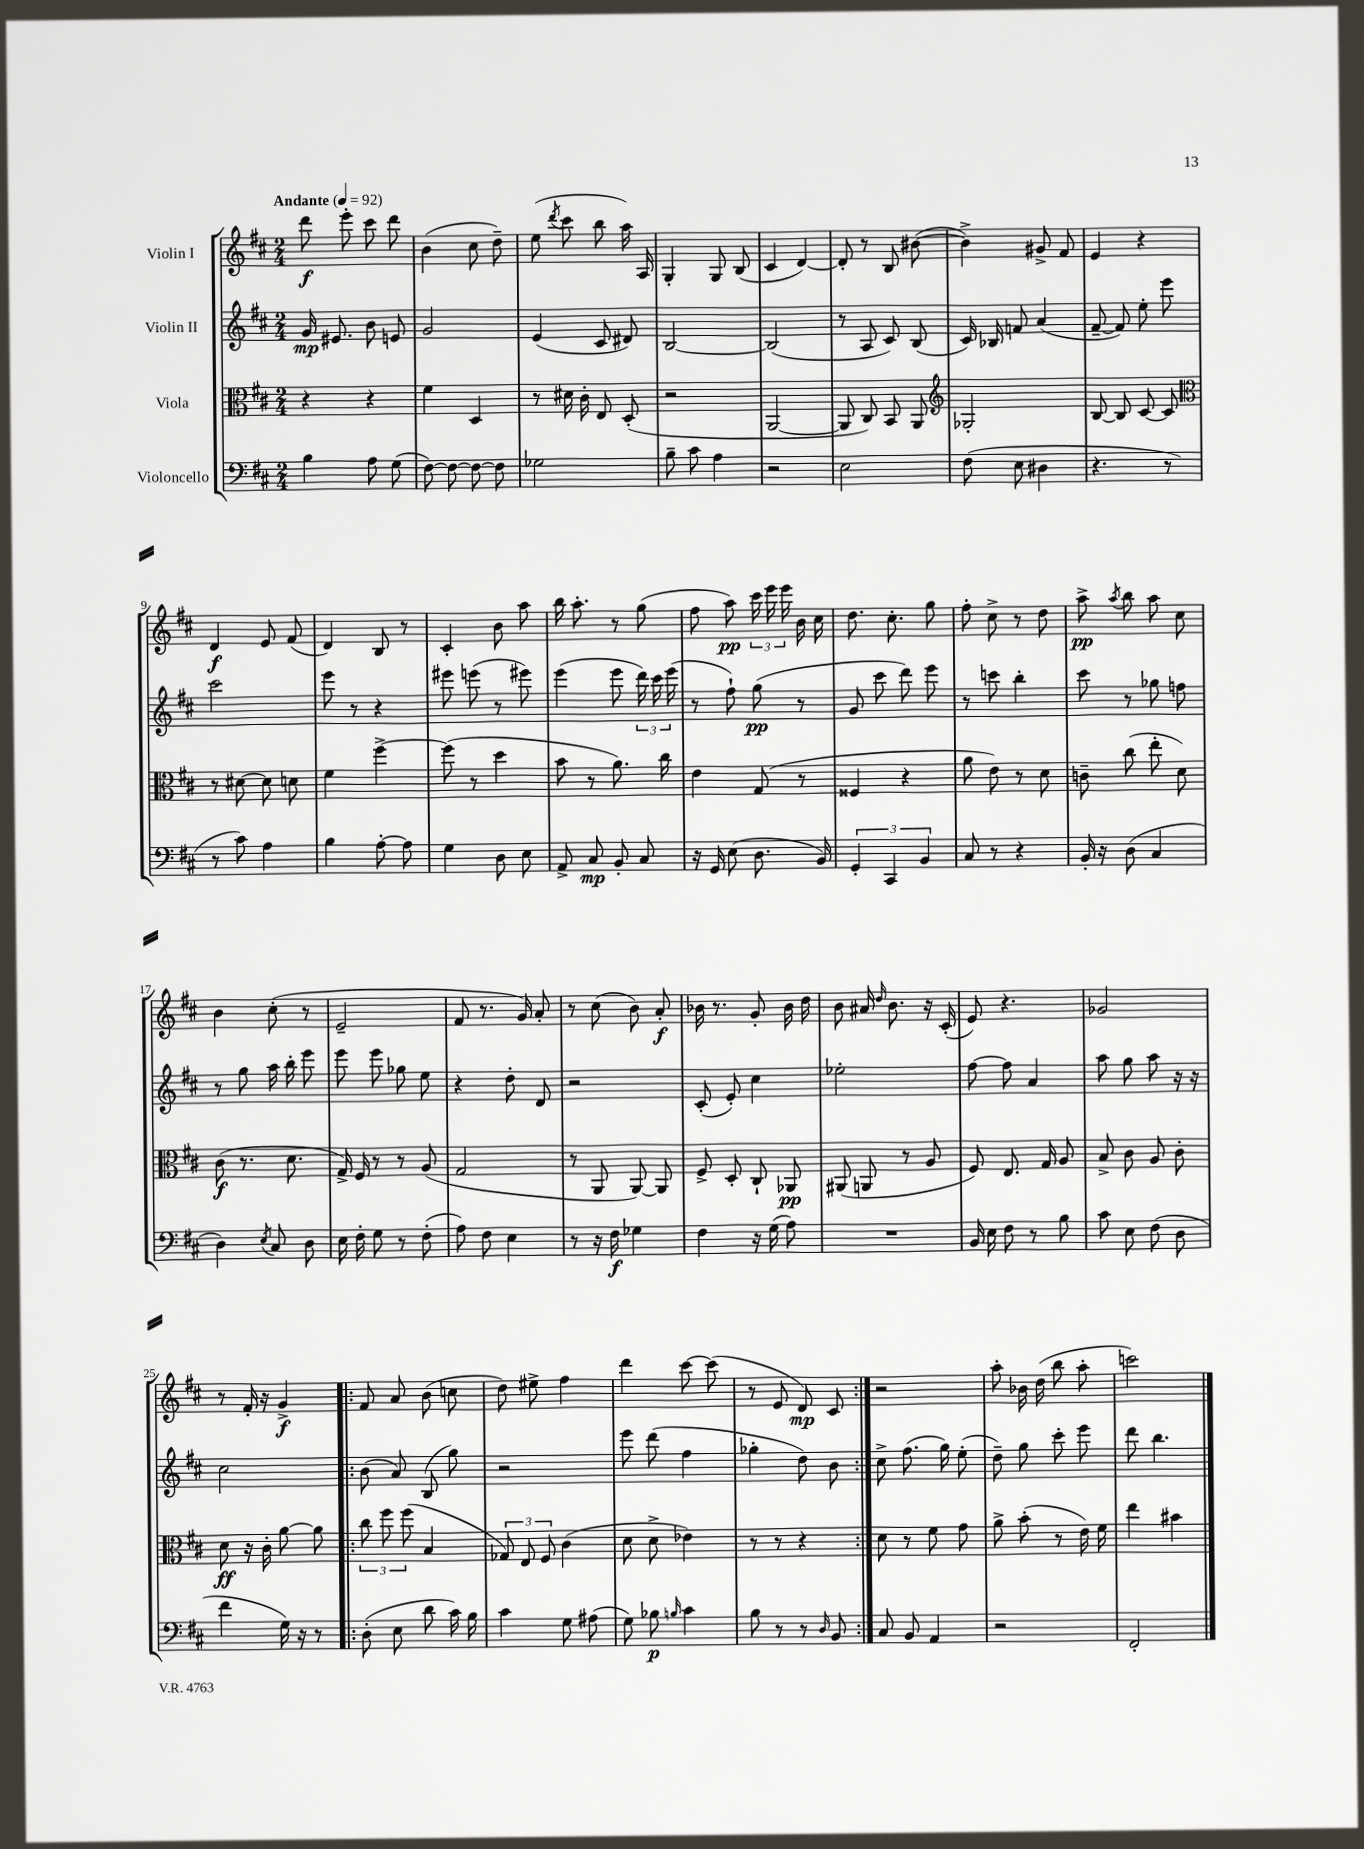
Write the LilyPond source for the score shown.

<<
\new StaffGroup <<
\new Staff = "s0" \with { instrumentName = "Violin I" } {
    \clef treble \key d \major \numericTimeSignature \time 2/4 \tempo "Andante" 4 = 92
    \autoBeamOff d'''8\f e'''8-. cis'''8 d'''8 |
    b'4( cis''8 d''8--) |
    e''8( \acciaccatura { d'''8 } cis'''8 b''8 a''16) a16 |
    g4-. g8 b8( |
    cis'4 d'4~) |
    d'8-. r8 b8 bis'8~( |
    bis'4->) gis'8-> fis'8 |
    e'4 r4 |
    d'4\f e'8 fis'8( |
    d'4) b8 r8 |
    cis'4-. b'8 a''8 |
    b''16 a''8.-. r8 g''8( |
    fis''8 a''8\pp) \tuplet 3/2 { cis'''16 e'''16 e'''16 } b'16 cis''16 |
    d''8. cis''8.-. g''8 |
    fis''8-. cis''8-> r8 d''8 |
    a''8->\pp \acciaccatura { a''8 } b''8 a''8 cis''8 |
    b'4 cis''8-.( r8 |
    e'2-- |
    fis'8 r8. g'16) a'8-. |
    r8 cis''8( b'8) a'8-.\f |
    bes'16 r8. g'8-. bes'16 d''16 |
    b'8 ais'16 \grace { d''16 } b'8. r16 cis'16-.( |
    e'8) r4. |
    ges'2 |
    r8 fis'16-. r16 g'4->\f |
    \repeat volta 2 { fis'8 a'8 b'8( c''8 |
    d''8) eis''8-> fis''4 |
    d'''4 cis'''8~ cis'''8( |
    r8 e'8 d'8\mp) cis'8 | }
    r2 |
    a''8-. bes'16 d''16( b''8 a''8-. |
    c'''2) \bar "|." |
}
\new Staff = "s1" \with { instrumentName = "Violin II" } {
    \clef treble \key d \major \numericTimeSignature \time 2/4
    \autoBeamOff g'16\mp eis'8. b'8 e'8 |
    g'2 |
    e'4( cis'8 dis'8) |
    b2~ |
    b2( |
    r8 a8 cis'8) b8( |
    cis'16) bes16 f'8 a'4( |
    fis'8~-- fis'8) e''8-. e'''8 |
    cis'''2 |
    e'''8 r8 r4 |
    eis'''8 e'''8( r8 eis'''8) |
    e'''4( e'''8 \tuplet 3/2 { d'''16) cis'''16 e'''16( } |
    r8 fis''8-!) g''8\pp( r8 |
    g'8 cis'''8 d'''8) e'''8 |
    r8 c'''8 b''4-. |
    cis'''8 r8 ges''8 f''8 |
    r8 g''8 a''16 b''16-. e'''8 |
    e'''8 e'''8 ges''8 e''8 |
    r4 d''8-. d'8 |
    r2 |
    cis'8-.( e'8-.) cis''4 |
    ees''2-. |
    fis''8~ fis''8 a'4 |
    a''8 g''8 a''8 r16 r16 |
    cis''2 |
    \repeat volta 2 { b'8( a'8) b8( g''8) |
    r2 |
    e'''8 d'''8( fis''4 |
    ges''4-. d''8) b'8 | }
    cis''8-> fis''8.( g''16) e''8-.( |
    d''8--) g''8 cis'''8-. e'''8 |
    d'''8 b''4. \bar "|." |
}
\new Staff = "s2" \with { instrumentName = "Viola" } {
    \clef alto \key d \major \numericTimeSignature \time 2/4
    \autoBeamOff r4 r4 |
    fis'4 d4 |
    r8 dis'16 cis'16-. e8 d8-.( |
    r2 |
    a,2~ |
    a,8 cis8) b,8 a,8 |
    \clef treble ges2-. |
    b8~ b8 cis'8~ cis'8 |
    \clef alto r8 dis'8~ dis'8 d'8 |
    fis'4 fis''4~-> |
    fis''8( r8 d''4 |
    b'8 r8 a'8.) cis''16 |
    e'4 g8( r8 |
    fisis4 r4 |
    a'8 e'8) r8 d'8 |
    c'8-- cis''8( e''8-. d'8) |
    cis'8\f( r8. d'8. |
    g16->) fis16 r8 r8 a8( |
    g2 |
    r8 a,8 a,8~) a,8 |
    fis8-> d8-. cis8-! aes,8\pp |
    ais,8( a,8 r8 a8 |
    fis8) e8. g16 a8 |
    b8-> cis'8 a8 cis'8-. |
    d'8\ff r16 cis'16-. a'8~ a'8 |
    \repeat volta 2 { \tuplet 3/2 { cis''8 fis''8 fis''8( } b4 |
    \tuplet 3/2 { ges8) e8 fis8 } cis'4( |
    d'8 d'8-> ees'4) |
    r8 r8 r4 | }
    d'8 r8 fis'8 g'8 |
    a'8-> b'8-.( r8 e'16) fis'16 |
    e''4 bis'4 \bar "|." |
}
\new Staff = "s3" \with { instrumentName = "Violoncello" } {
    \clef bass \key d \major \numericTimeSignature \time 2/4
    \autoBeamOff b4 a8 g8( |
    fis8~) fis8~ fis8~ fis8 |
    ges2 |
    b8-- cis'8 a4 |
    r2 |
    e2 |
    fis8( e8 dis4 |
    r4. r8 |
    r8 cis'8) a4 |
    b4 a8~-. a8 |
    g4 d8 e8 |
    a,8-> cis8\mp b,8-. cis8 |
    r16 g,16 e8( d8. b,16) |
    \tuplet 3/2 { g,4-. cis,4 b,4 } |
    cis8 r8 r4 |
    b,16-. r16 d8( cis4 |
    d4) \acciaccatura { e8 } cis8 d8 |
    e16 fis16-. g8 r8 fis8-.( |
    a8) fis8 e4 |
    r8 r16 fis16\f ges4 |
    fis4 r16 g16( a8) |
    R2 |
    b,16 e16 fis8 r8 b8 |
    cis'8 e8 fis8( d8 |
    fis'4 g16) r16 r8 |
    \repeat volta 2 { d8-.( e8 d'8 cis'16) b16 |
    cis'4 g8 ais8( |
    g8) bes8\p \grace { b16 } cis'4 |
    b8 r8 r8 \grace { d16 } b,8 | }
    cis8 b,8 a,4 |
    r2 |
    fis,2-. \bar "|." |
}
>>
>>
